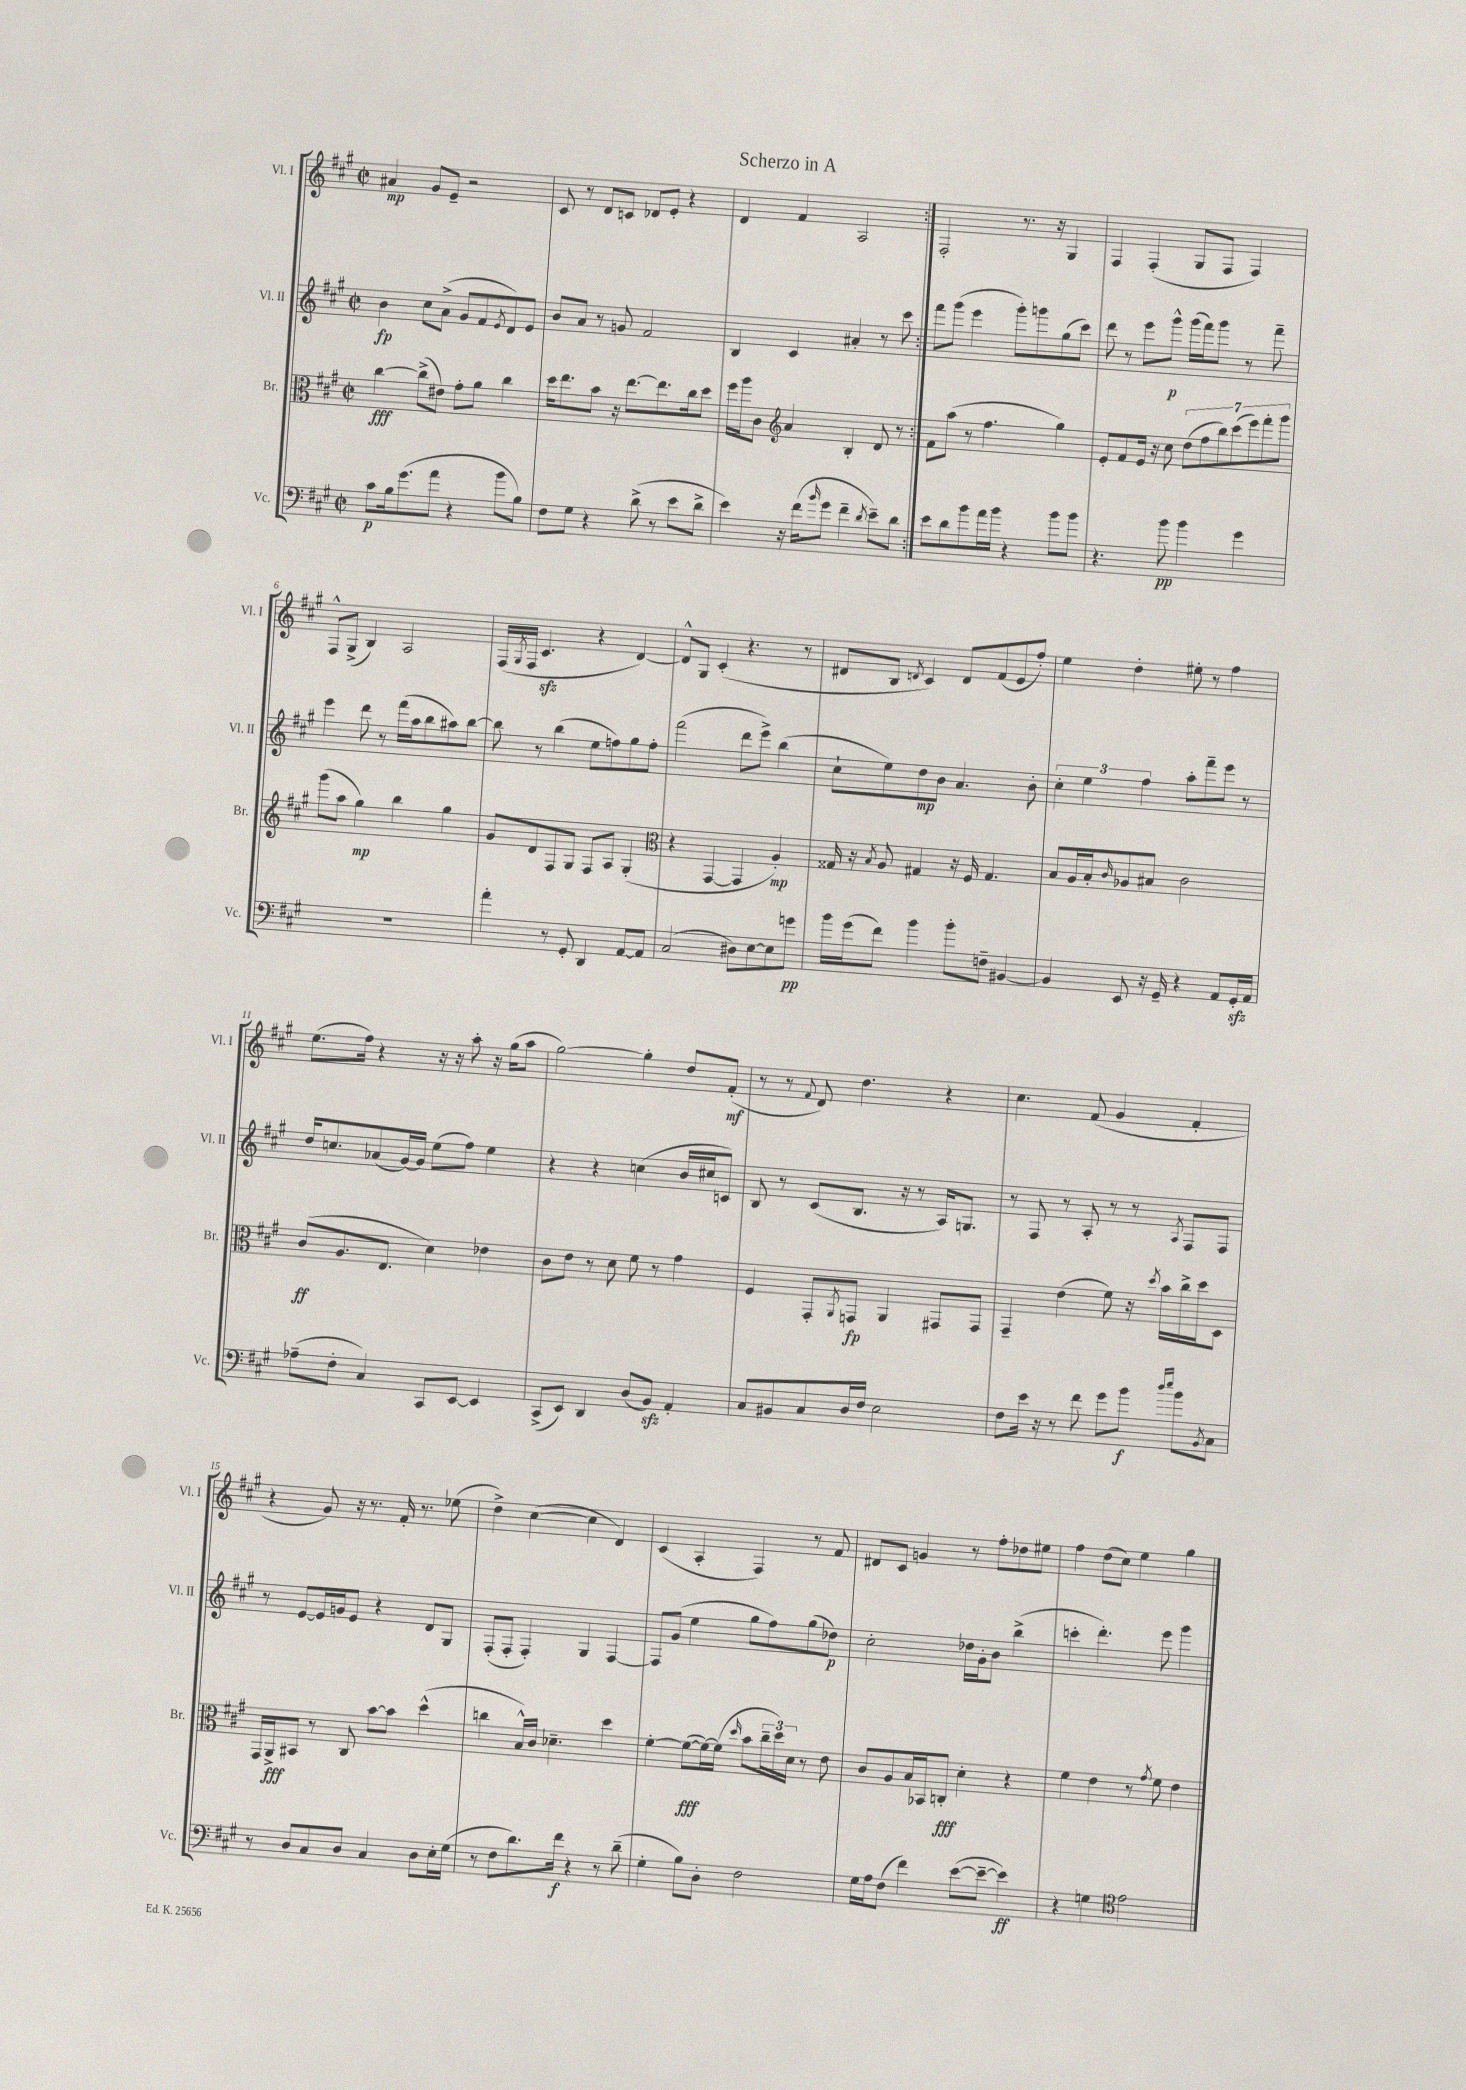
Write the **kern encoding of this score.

**kern	**dynam	**kern	**dynam	**kern	**dynam	**kern	**dynam
*part4	*part4	*part3	*part3	*part2	*part2	*part1	*part1
*staff4	*staff4	*staff3	*staff3	*staff2	*staff2	*staff1	*staff1
*I"Vc.	*	*I"Br.	*	*I"Vl. II	*	*I"Vl. I	*
*I'Vc.	*	*I'Br.	*	*I'Vl. II	*	*I'Vl. I	*
*clefF4	*	*clefC3	*	*clefG2	*	*clefG2	*
*k[f#c#g#]	*	*k[f#c#g#]	*	*k[f#c#g#]	*	*k[f#c#g#]	*
*M2/2	*	*M2/2	*	*M2/2	*	*M2/2	*
*met(c|)	*	*met(c|)	*	*met(c|)	*	*met(c|)	*
=1	=1	=1	=1	=1	=1	=1	=1
8c#\L	p	[4cc#\	fff	4b\	fp	4a#X/	mp
16B\k	.	.	.	.	.	.	.
(8.g#\	.	.	.	.	.	.	.
.	.	(8cc#^\L]	.	8cc#\L	.	8g#/L	.
8a\J	.	8e#X\J)	.	(8a^\J	.	8e~/J	.
4r	.	8g#'\L	.	8g#/L	.	2r	.
.	.	8a\J	.	8f#/	.	.	.
.	.	.	.	8qe/	.	.	.
8b\L	.	4cc#\	.	8d/)	.	.	.
8B\J)	.	.	.	8e/J	.	.	.
=2	=2	=2	=2	=2	=2	=2	=2
8F#\L	.	16dd\KL	.	8b/L	.	8c#/	.
.	.	8.ee\	.	.	.	.	.
8G#\J	.	.	.	8a/J	.	8r	.
4r	.	8b\J	.	8r	.	8d/L	.
.	.	16r	.	8gn/	.	8cn/J	.
.	.	[8.ee\L	.	.	.	.	.
(8d^\	.	.	.	2f#/	.	8d-X/L	.
8r	.	8.ee\]	.	.	.	8e'/J	.
8e\L	.	.	.	.	.	4r	.
.	.	16cc#\k	.	.	.	.	.
8d^\J	.	8dd\J	.	.	.	.	.
=3	=3	=3	=3	=3	=3	=3	=3
4e\)	.	16ff#\LL	.	4B/	.	4d/	.
.	.	16aa\J	.	.	.	.	.
.	.	8c#\J	.	.	.	.	.
*	*	*clefG2	*	*	*	*	*
16r	.	4a/	.	4c#/	.	4f#/	.
(16f#\KL	.	.	.	.	.	.	.
16qqb/	.	.	.	.	.	.	.
8g#\J	.	.	.	.	.	.	.
4f#~\	.	4B'/	.	4a#X'/	.	2A/	.
8qd/	.	.	.	.	.	.	.
8e~\L)	.	8d/	.	8r	.	.	.
8d\J	.	8r	.	8ccc#\	.	.	.
=4:|!	=4:|!	=4:|!	=4:|!	=4:|!	=4:|!	=4:|!	=4:|!
8e\L	.	8f#\L	.	8fff#\L	.	2F#'/	.
8d\	.	(8aa\J	.	(8ggg#\J	.	.	.
8b\	.	8r	.	4eee\	.	.	.
16a\L	.	4.ff#\	.	.	.	.	.
16b\JJ	.	.	.	.	.	.	.
4r	.	.	.	8ggg#'\L)	.	8.r	.
.	.	.	.	8gggn\	.	.	.
.	.	.	.	.	.	16r	.
8b\L	.	4gg#\)	.	(8gg#\	.	4G#/	.
8b\J	.	.	.	8ccc#\J)	.	.	.
=5	=5	=5	=5	=5	=5	=5	=5
4.r	.	8e'/L	.	8ddd\	.	4F#/	.
.	.	8f#/	.	8r	.	.	.
.	.	16e/Jk	.	8eee\L	.	(4F#'/	.
.	.	16r	.	.	.	.	.
8b\	pp	8cc#\	.	8ggg#^^\J	p	.	.
4b\	.	(14dd\L	.	(16ggg#\LL	.	8G#/L	.
.	.	.	.	16fff#\J)	.	.	.
.	.	14ff#\	.	.	.	.	.
.	.	.	.	8ggg#\J	.	8F#/J	.
.	.	14bb\)	.	.	.	.	.
.	.	(14ccc#\	.	.	.	.	.
4g#\	.	.	.	8r	.	4F#/)	.
.	.	14eee\)	.	.	.	.	.
.	.	14fff#'\	.	.	.	.	.
.	.	.	.	8fff#~\	.	.	.
.	.	14ggg#\J	.	.	.	.	.
!!LO:LB:g=z
=6	=6	=6	=6	=6	=6	=6	=6
1r	.	(8ggg#\L	.	4eee\	.	8F#^^/L	.
.	.	8aa\J	.	.	.	(8G#^/J	.
.	.	4gg#\)	mp	8ddd\	.	4B/)	.
.	.	.	.	8r	.	.	.
.	.	4bb\	.	(16fff#\LL	.	2A/	.
.	.	.	.	16aa\J	.	.	.
.	.	.	.	8bb\	.	.	.
.	.	4gg#\	.	8aa#X\)	.	.	.
.	.	.	.	[8bb\J	.	.	.
=7	=7	=7	=7	=7	=7	=7	=7
4a'\	.	8g#/L	.	8bb\]	.	(16F#/LL	.
.	.	.	.	.	.	8qG#/	.
.	.	.	.	.	.	16F#/JJ	.
.	.	8d/	.	8r	.	4.c#zz/	.
8r	.	8F#/	.	(4bb\	.	.	.
8GG#'/	.	8G#/J	.	.	.	.	.
4DD/	.	8F#/L	.	8ee\L	.	4r	.
.	.	8A/J	.	8ffn\)	.	.	.
[8AA/L	.	(4G#'/	.	8gg#\	.	[4d/)	.
8AA/J]	.	.	.	8ff'\J	.	.	.
=8	=8	=8	=8	=8	=8	=8	=8
*	*	*clefC3	*	*	*	*	*
(2C#/	.	4r	.	(2fff#\	.	8d^^/L]	.
.	.	.	.	.	.	8G#/J	.
.	.	[4GG#/	.	.	.	(4c#'/	.
8D#X\L)	.	4GG#/]	.	8ddd\L	.	4.r	.
[8E\	.	.	.	8eee^\J)	.	.	.
8E\]	.	4A'/)	mp	(4bb\	.	.	.
8gn\J	pp	.	.	.	.	8r	.
=9	=9	=9	=9	=9	=9	=9	=9
16b\LL	.	16G##X/	.	8cc#`\L	.	8d#X/L	.
(16g#\J	.	16r	.	.	.	.	.
.	.	8qB/	.	.	.	.	.
8f#\J)	.	8A/	.	8ee\)	.	8B/J	.
.	.	.	.	.	.	8qdn/	.
4b\	.	4G#X/	.	8dd\	mp	4c#/)	.
.	.	.	.	8b\J	.	.	.
8b'\L	.	16r	.	4.a/	.	8d/L	.
.	.	16F#/	.	.	.	.	.
8Fn~\J	.	4.G#/	.	.	.	(8f#/	.
[4BB#X/	.	.	.	.	.	8e/	.
.	.	.	.	8b'\	.	8ff#'/J)	.
=10	=10	=10	=10	=10	=10	=10	=10
4BB#/]	.	8B/L	.	6cc#'\	.	4ee\	.
.	.	16A/L	.	.	.	.	.
.	.	.	.	6ee\	.	.	.
.	.	16B'/J	.	.	.	.	.
.	.	16qqc#/	.	.	.	.	.
8EE/	.	8A-X/	.	.	.	4dd'\	.
.	.	.	.	6ff#\	.	.	.
16r	.	8B#X/J	.	.	.	.	.
16GG#~/	.	.	.	.	.	.	.
4r	.	2c#\	.	8aa'\L	.	8ee#X'\	.
.	.	.	.	8fff#~\	.	8r	.
8AA/L	.	.	.	8eee\J	.	4ff#\	.
16GG#zz'/L	.	.	.	8r	.	.	.
16AA/JJ	.	.	.	.	.	.	.
!!LO:LB:g=z
=11	=11	=11	=11	=11	=11	=11	=11
(8A-X~\L	.	(8c#/L	ff	16dd/KL	.	(8.ee\L	.
.	.	.	.	8.ccn/	.	.	.
8F#'\J	.	8.A/	.	.	.	.	.
.	.	.	.	.	.	16ff#\Jk)	.
4C#/)	.	.	.	(8a-X/	.	4r	.
.	.	8.E/J	.	.	.	.	.
.	.	.	.	[16g#/L)	.	.	.
.	.	.	.	16g#/JJ]	.	.	.
8CC#/L	.	4d\)	.	(8ee\L	.	16r	.
.	.	.	.	.	.	16r	.
[8EE/J	.	.	.	8ff#\J)	.	8aa'\	.
4EE/]	.	4e-X\	.	4ee\	.	16r	.
.	.	.	.	.	.	(16gg#\KL	.
.	.	.	.	.	.	8aa\J	.
=12	=12	=12	=12	=12	=12	=12	=12
(8CC#^/L	.	8c#\L	.	4r	.	[2gg#\)	.
8EE/J)	.	8e\J	.	.	.	.	.
4DD/	.	8r	.	4r	.	.	.
.	.	8d\	.	.	.	.	.
(8D/L	.	8f#\	.	(4ccn\	.	4gg#'\]	.
8BBzz/J)	.	8r	.	.	.	.	.
4AA'/	.	4g#\	.	16b/LL	.	8dd/L	.
.	.	.	.	16cc#X/J	.	.	.
.	.	.	.	8cn/J)	.	(8f#'/J	mf
=13	=13	=13	=13	=13	=13	=13	=13
8C#/L	.	4F#/	.	8B/	.	8r	.
8BB#X/	.	.	.	8r	.	8r	.
.	.	.	.	.	.	8qqf#/	.
8C#/	.	8GG#'/L	.	(8c#/L	.	8d/)	.
.	.	8qAA/	.	.	.	.	.
16D/L	.	8GGn/J	fp	8.B/J	.	4.dd\	.
16F#/JJ	.	.	.	.	.	.	.
2E\	.	4AA/	.	.	.	.	.
.	.	.	.	16r	.	.	.
.	.	.	.	8r	.	.	.
.	.	8GG#X/L	.	16A/KL)	.	4r	.
.	.	.	.	8.Gn/J	.	.	.
.	.	8GG#/J	.	.	.	.	.
=14	=14	=14	=14	=14	=14	=14	=14
8F#\L	.	4GG#~/	.	8r	.	4.cc#\	.
16e\Jk	.	.	.	8F#/	.	.	.
16r	.	.	.	.	.	.	.
8r	.	(4e\	.	8r	.	.	.
8f#\	.	.	.	8A'/	.	(8f#/	.
8g#\L	.	8f#\)	.	8r	.	4g#/	.
8b\J	f	16r	.	8r	.	.	.
.	.	8qdd/	.	.	.	.	.
.	.	16b\LL	.	.	.	.	.
16qqdd/LL	.	.	.	.	.	.	.
16qqee/JJ	.	.	.	8qA/	.	.	.
8b\L	.	16cc#^\	.	8F#/L	.	4f#'/	.
.	.	16dd\J	.	.	.	.	.
8qBB/	.	.	.	.	.	.	.
8C#\J	.	8D\J	.	8F#/J	.	.	.
!!LO:LB:g=z
=15	=15	=15	=15	=15	=15	=15	=15
8r	.	16GG#/LL	.	8r	.	4r	.
.	.	16AA^/J	fff	.	.	.	.
8D/L	.	8BB#X/J	.	[8e/L	.	.	.
8C#/	.	8r	.	16e/L]	.	8g#/)	.
.	.	.	.	16gn/J	.	.	.
8D/J	.	8C#/	.	8e/J	.	16r	.
.	.	.	.	.	.	8.r	.
4C#/	.	[8b\L	.	4r	.	.	.
.	.	8b\J]	.	.	.	16f#'/	.
.	.	.	.	.	.	8.r	.
8D\L	.	(4dd^^\	.	8d/L	.	.	.
16E'\L	.	.	.	8G#/J	.	(8ee-X\	.
(16G#\JJ	.	.	.	.	.	.	.
=16	=16	=16	=16	=16	=16	=16	=16
8r	.	4ccn\	.	(8F#'/L	.	4dd^\)	.
8F#\L	.	.	.	8F#'/J	.	.	.
8.d\)	.	16B^^/LL)	.	4F#'/)	.	([4cc#\	.
.	.	16c#/JJ	.	.	.	.	.
.	.	4.d-X~\	.	.	.	.	.
16f#\Jk	f	.	.	.	.	.	.
4r	.	.	.	4G#/	.	4cc#\]	.
8r	.	4dd\	.	[4F#/	.	4d/)	.
(8d~\	.	.	.	.	.	.	.
=17	=17	=17	=17	=17	=17	=17	=17
4G#'\	.	[4f#'\	.	8F#/L]	.	(4c#/	.
.	.	.	.	(8g#/J	.	.	.
8B\L)	.	(8f#\L_	fff	4ee\	.	4A'/	.
8D'\J	.	16f#\L_)	.	.	.	.	.
.	.	(16f#\JJ]	.	.	.	.	.
.	.	16qqdd/	.	.	.	.	.
2F#\	.	8b\L	.	8gg#\L	.	4F#/)	.
.	.	24cc#~\L	.	8ff#\)	.	.	.
.	.	24dd\)	.	.	.	.	.
.	.	24d\JJ	.	.	.	.	.
.	.	8r	.	(8gg#\	.	8r	.
.	.	8e\	.	8dd-X\J)	p	8f#/	.
=18	=18	=18	=18	=18	=18	=18	=18
16G#\LL	.	8c#/L	.	2cc#'\	.	8d#X/L	.
16A\J	.	.	.	.	.	.	.
(8F#\J	.	8A/	.	.	.	8c#/J	.
4f#\)	.	16B/L	.	.	.	4gn/	.
.	.	16BB-X/J	.	.	.	.	.
.	.	8Cn'/J	fff	.	.	.	.
([8e\L	.	4d'\	.	16dd-X\LL	.	8r	.
.	.	.	.	16g#'\J	.	.	.
8e~\J_	.	.	.	8b\J	.	8ff#'\L	.
4e\])	ff	4r	.	(4bb^\	.	8dd-X\	.
.	.	.	.	.	.	8ee#X\J	.
=19	=19	=19	=19	=19	=19	=19	=19
4r	.	4f#\	.	4cccn'\	.	4ff#\	.
4Gn\	.	4e\	.	4.ddd'\)	.	(8dd\L	.
.	.	.	.	.	.	8cc#\J)	.
*clefC4	*	*	*	*	*	*	*
2e\	.	8r	.	.	.	4ee\	.
.	.	8qg#/	.	.	.	.	.
.	.	8f#\	.	8eee\	.	.	.
.	.	4e\	.	4ggg#\	.	4gg#\	.
==	==	==	==	==	==	==	==
*-	*-	*-	*-	*-	*-	*-	*-
